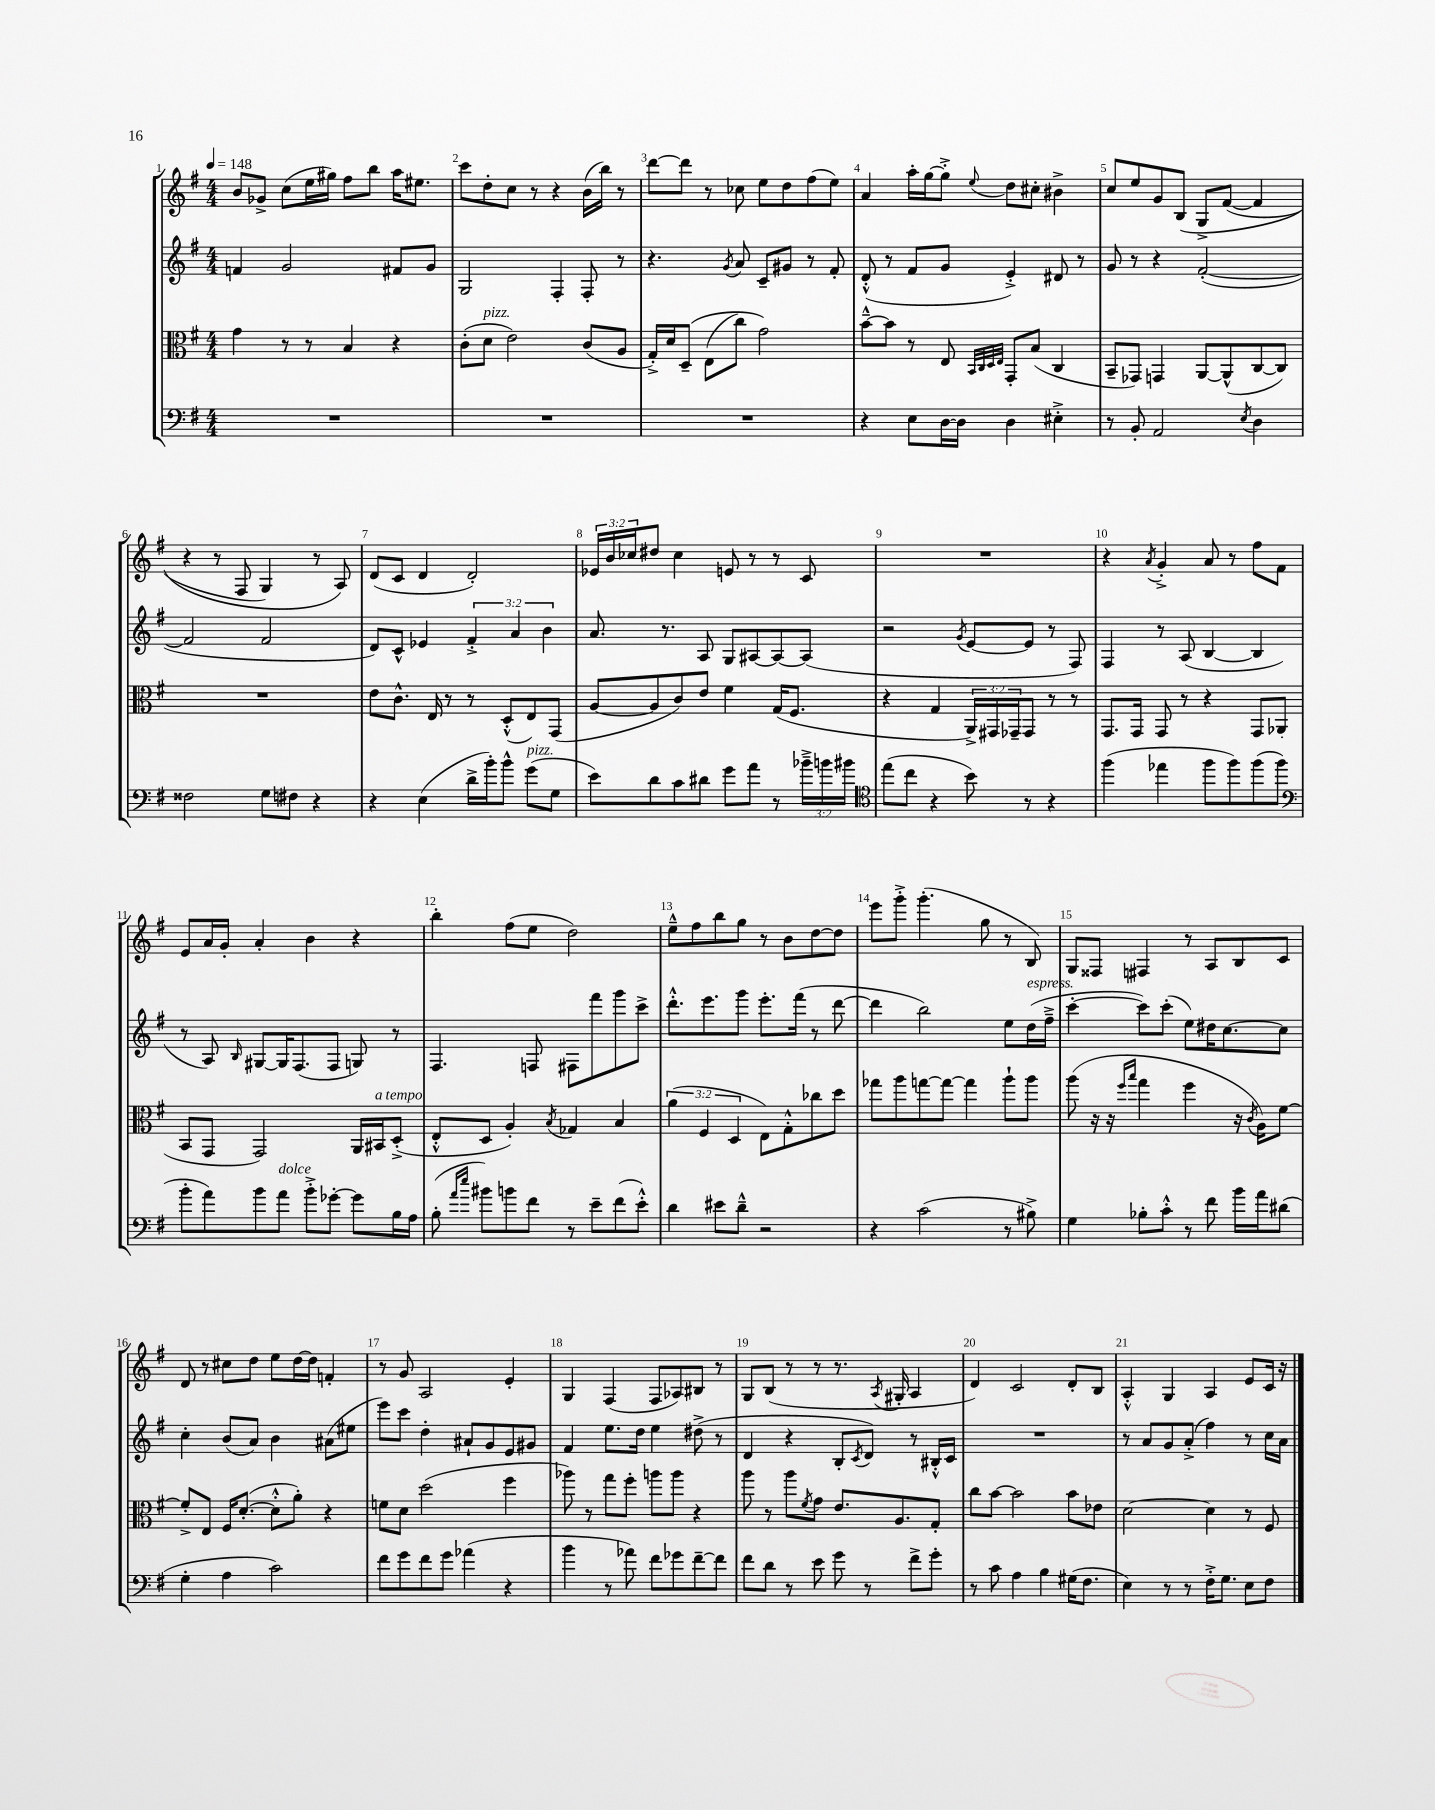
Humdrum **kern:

**kern	**kern	**kern	**kern
*part4	*part3	*part2	*part1
*staff4	*staff3	*staff2	*staff1
*clefF4	*clefC3	*clefG2	*clefG2
*k[f#]	*k[f#]	*k[f#]	*k[f#]
*M4/4	*M4/4	*M4/4	*M4/4
*MM148	*MM148	*MM148	*MM148
=1	=1	=1	=1
1r	4g\	4fn/	8b/L
.	.	.	8g-X^/J
.	8r	2g/	(8cc\L
.	8r	.	16ee\L
.	.	.	16gg#X\JJ)
.	4B/	.	8ff#\L
.	.	.	8bb\J
.	4r	8f#X/L	16aa\KL
.	.	.	8.ee#X\J
.	.	8g/J	.
=2	=2	=2	=2
1r	(8c'\L	2G/	8ccc\L
!	!LO:TX:a:i:t=pizz.	!	!
.	8d\J	.	8dd'\
.	2e\)	.	8cc\J
.	.	.	8r
.	.	4F#'/	4r
.	(8c/L	8F#'/	(16b\LL
.	.	.	16bb\JJ)
.	8A/J	8r	8r
=3	=3	=3	=3
1r	16G'^/LL)	4.r	[8ddd\L
.	16d/J	.	.
.	(8D~/J	.	8ddd\J]
.	(8E\L	.	8r
.	.	8qg/	.
.	8cc\J)	8a/	8cc-X\
.	2g\)	8c~/L	8ee\L
.	.	8g#X/J	8dd\
.	.	8r	(8ff#\
.	.	8f#'/	8ee\J)
=4	=4	=4	=4
4r	[8b~^^\L	(8d'^^/	4a/
.	8b\J]	8r	.
8E\L	8r	8f#/L	16aa'\LL
.	.	.	[16gg\J
[16D\L	8E/	8g/J	8gg'^\J]
16D\JJ]	.	.	.
.	32qqBB/LLL	.	.
.	32qqC/	.	.
.	32qqD/	.	.
.	32qqE/JJJ	.	8qqee/
4D\	8GG'/L	4e'^/)	8dd\L
.	(8B/J	.	8cc#X'\J
4E#X'^\	4C/	8d#X/	4b#X^\
.	.	8r	.
=5	=5	=5	=5
8r	8BB~/L	8g/	8cc/L
8BB'/	8GG-X/J)	8r	8ee/
2AA/	4GGn/	4r	8g/
.	.	.	(8B/J
.	[8AA/L	([2f#'/	8G^/L
.	(8AA^^/]	.	([8f#/J
8qE/	.	.	.
4D\	[8C/	.	4f#/]
.	8C/J])	.	.
!!LO:LB:g=z
=6	=6	=6	=6
2F##X\	1r	2f#/]	4r
.	.	.	8r
.	.	.	8F#/
8G\L	.	2f#/	4G/)
8F#X\J	.	.	.
4r	.	.	8r
.	.	.	8A/)
=7	=7	=7	=7
4r	8e\L	8d/L)	(8d/L
.	8.c^^\J	8c^^/J	8c/J
(4E\	.	4e-X/	4d/
.	16E/	.	.
.	8r	.	.
16d^\LL	8r	6f#'^/	2d'/)
16b'\J)	.	.	.
8b^^\J	(8D'^^/L	.	.
.	.	6a/	.
!LO:TX:a:i:t=pizz.	!	!	!
(8g\L	8E/)	.	.
.	.	6b\	.
8G\J	(8GG/J	.	.
=8	=8	=8	=8
8e\L)	[8A/L	8.a/	24e-X/LL
.	.	.	24b/
.	.	.	24cc-X/J
8d\	8A/]	.	8dd#X/J
.	.	8.r	.
8c\	8c/)	.	4cc-\
8d#X\J	8e/J	8A/	.
8g\L	4f#\	8G/L	8en/
8a\J	.	[8A#X/	8r
8r	(16G/KL	8A#/_	8r
.	8.F#/J	.	.
24b-X~^\LL	.	(8A#/J]	8c/
24bn\	.	.	.
24b#X\JJ	.	.	.
=9	=9	=9	=9
*clefC4	*	*	*
(8ee\L	4r	2r	1r
8cc\J	.	.	.
4r	4G/	.	.
.	.	8qg/	.
8b\)	24AA^/LL)	[8e/L	.
.	24GG#X/	.	.
.	24GG-X~/J	.	.
8r	8GG-/J	8e/J]	.
4r	8r	8r	.
.	8r	8F#/)	.
=10	=10	=10	=10
(4ff#\	8.GG/L	4F#/	4r
.	16GG/Jk	.	.
.	.	.	8qa/
4ee-X\	8GG/	8r	4g'^/
.	8r	(8A/	.
8ff#\L	4r	[4B/	8a/
8ff#\)	.	.	8r
(8ff#\	8GG/L	4B/]	8ff#\L
8ff#\J	(8AA-X/J	.	8f#\J
!!LO:LB:g=z
=11	=11	=11	=11
*clefF4	*	*	*
8b'\L	8BB/L	8r	8e/L
8a\)	8GG/J	8A/)	16a/L
.	.	.	16g'/JJ
.	.	16qqB/	.
8b\	2GG/)	[8G#X/L	4a'/
!LO:TX:a:i:t=dolce	!	!	!
8a\J	.	16G#/K]	.
.	.	(8.F#/	.
8b'^\L	.	.	4b\
[8g-X'\J	.	8F#/J	.
8g-\L]	16AA/LL	8Gn/)	4r
!	!LO:TX:a:i:t=a tempo	!	!
.	16BB#X/J	.	.
16B\L	(8D'^/J	8r	.
16A\JJ	.	.	.
=12	=12	=12	=12
(8B'\	8E'^^/L	4.F#/	4bb'\
16qqa/LL	.	.	.
16qqee/JJ	.	.	.
8b#X\L)	8D/J	.	.
8bn\	4A'/)	.	(8ff#\L
8f#\J	.	8Fn/	8ee\J
.	8qB/	.	.
8r	4G-X/	8F#X\L	2dd\)
8e~\L	.	8fff#\	.
(8f#\	4B/	8ggg\	.
8e'^^\J)	.	8ccc^\J	.
=13	=13	=13	=13
4d\	(6a\	8.ddd'^^\L	8ee~^^\L
.	.	.	8ff#\
.	6F#/	.	.
.	.	8.eee\	.
8e#X\L	.	.	8bb\
.	6D/	.	.
8d~^^\J	.	8ggg\J	8gg\J
2r	8E\L)	8.eee'\L	8r
.	8G'^^\	.	8b\L
.	.	(16fff#\Jk	.
.	8cc-X\	8r	[8dd\
.	8dd\J	[8ddd\	8dd\J]
=14	=14	=14	=14
4r	8gg-X\L	4ddd\]	8eee\L
.	8aa\	.	8ggg'^\J
(2c\	[8ggn\	2bb\)	(4.ggg'\
.	8gg\J_	.	.
.	4gg\]	.	.
.	.	.	8gg\
8r	8aa`\L	8ee\L	8r
!	!	!LO:TX:a:i:t=espress.	!
8B#X^\)	8aa\J	(16dd\L	8B/)
.	.	16ff#~^\JJ	.
=15	=15	=15	=15
4G\	(8aa\	[4ccc'\	8G/L
.	16r	.	8F##X/J
.	16r	.	.
.	16qqff#/LL	.	.
.	16qqbb/JJ	.	.
8B-X'\L	4gg\	8ccc\L])	4F#X/
8c'^^\J	.	(8ccc'\J	.
8r	4ff#\	8ee\L)	8r
8f#\	.	16dd#X\K	8A/L
.	.	[8.cc\	.
16b\LL	16r	.	8B/
.	8qc/	.	.
16a\J	16A\KL)	.	.
(8d#X\J	[8f#\J	8cc\J]	8c/J
!!LO:LB:g=z
=16	=16	=16	=16
4G'\	8f#'^/L]	4cc'\	8d/
.	8E/J	.	8r
4A\	16F#/KL	(8b/L	8cc#X\L
.	([8.d'/J	.	.
.	.	8a/J)	8dd\J
2c\)	8d'^^\L]	4b\	8ee\L
.	8a'\J)	.	[16dd\L
.	.	.	16dd\JJ]
.	4r	(8a#X\L	4fn'/
.	.	8ee#X\J	.
=17	=17	=17	=17
8f#\L	8fn\L	8eee\L)	8r
8g\	8d\J	8ccc\J	8g/
8f#\	(2dd\	4dd'\	2A/
8g\J	.	.	.
(4a-X\	.	8a#X`/L	.
.	.	8g/	.
4r	4ff#\	8e/	4e'/
.	.	8g#X/J	.
=18	=18	=18	=18
4b\	8aa-X\)	4f#/	4G/
.	8r	.	.
8r	8gg\L	8.ee\L	(4F#/
8a-X\)	8ff#'\J	.	.
.	.	16dd\Jk	.
8f#\L	8aan\L	4ee\	8F#/L
8g-X\	8aa\J	.	8A-X/)
[8f#~\	4r	(8dd#X^\	8B#X/J
8f#\J]	.	8r	8r
=19	=19	=19	=19
8f#\L	8aa\	4d/	8G/L
8d\J	8r	.	(8B/J
8r	8aa\L	4r	8r
.	8qf#/	.	.
8e\	8g\J	.	8r
8g\	8.e/L	8B'/L	8.r
.	.	8qc/	.
8r	.	8d/J)	.
.	.	.	8qA/
.	8.A/	.	16G#X'/
8f#^\L	.	8r	4A/
8g'\J	8G'/J	16B#X'^^/LL	.
.	.	16c/JJ	.
=20	=20	=20	=20
8r	8cc\L	1r	4d/)
8c\	[8b\J	.	.
4A\	2b\]	.	2c/
4B\	.	.	.
(16G#X\KL	8b\L	.	8d'/L
8.F#\J	.	.	.
.	8e-X\J	.	8B/J
=21	=21	=21	=21
4E\)	[2d\	8r	4A'^^/
.	.	8a/L	.
8r	.	8g/	4G/
8r	.	(8a'^/J	.
16F#'^\KL	4d\]	4ff#\)	4A/
8.G\J	.	.	.
8E\L	8r	8r	8e/L
8F#\J	8F#/	16cc\LL	16c/Jk
.	.	16a\JJ	16r
==	==	==	==
*-	*-	*-	*-
